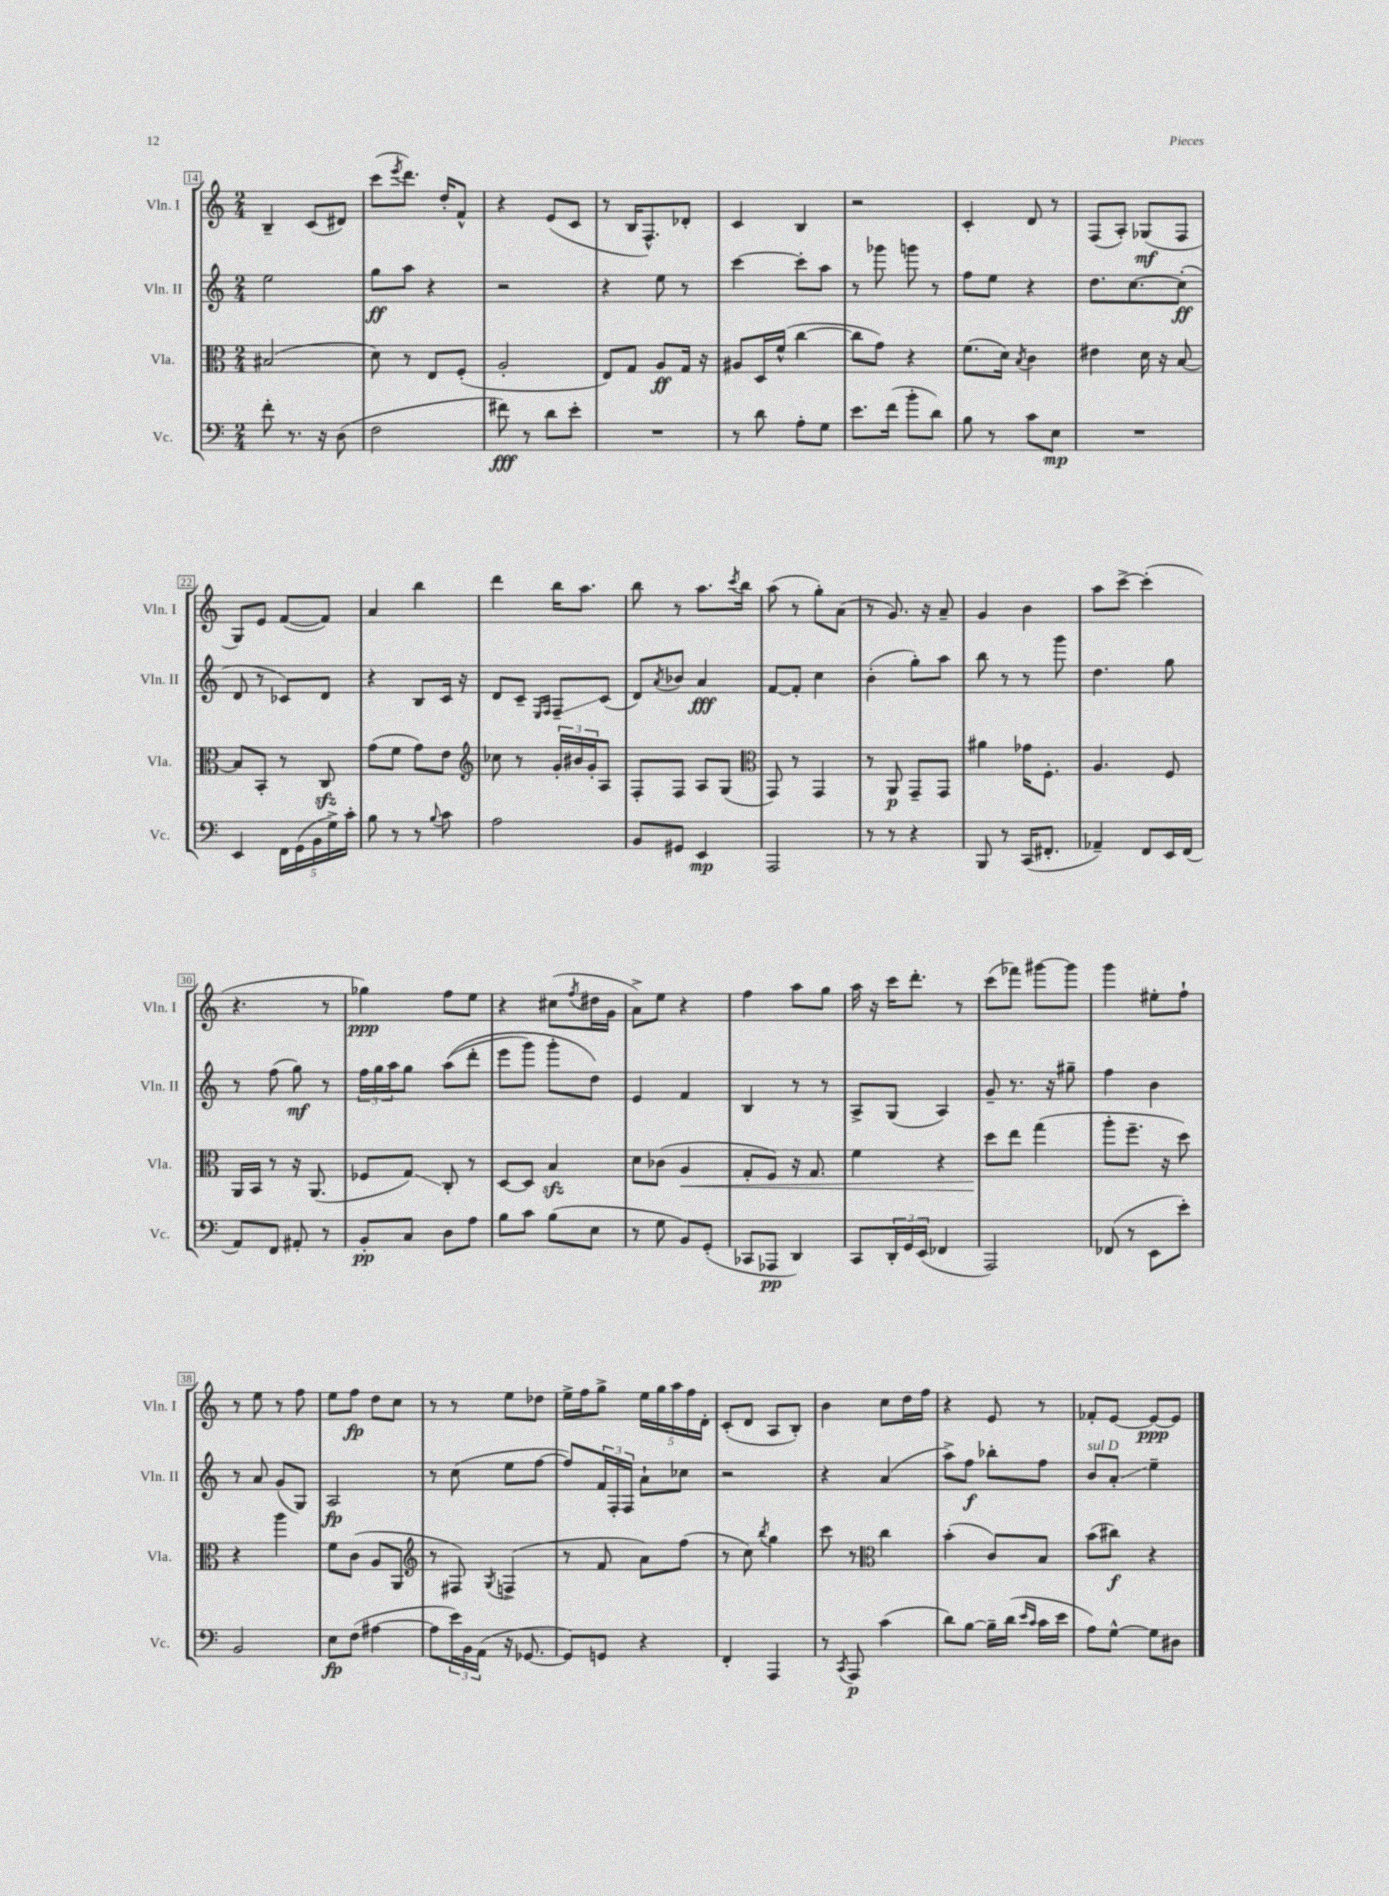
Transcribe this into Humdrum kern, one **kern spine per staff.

**kern	**kern	**kern	**kern
*staff4	*staff3	*staff2	*staff1
*clefF4	*clefC3	*clefG2	*clefG2
*k[]	*k[]	*k[]	*k[]
*M2/4	*M2/4	*M2/4	*M2/4
8f'\	(2B#/	2ee\	4B~/
8.r	.	.	.
.	.	.	(8c/L
16r	.	.	.
(8D\	.	.	8d#/J)
=	=	=	=
2F\	8d\)	8gg\L	(8ccc\L
.	.	.	8qeee/
.	8r	8aa\J	8.ddd\J)
.	8E/L	4r	.
.	.	.	16dd'/LK
.	(8F'/J	.	8f^^/J
=	=	=	=
8f#\)	2A'/	2r	4r
8r	.	.	.
8d\L	.	.	(8e/L
8e'\J	.	.	8c/J
=	=	=	=
2r	8E/L)	4r	8r
.	8G/J	.	16B/LK
.	.	.	8.F^^/)
.	8A/L	8ee\	.
.	16G/Jk	8r	8d-'/J
.	16r	.	.
=	=	=	=
8r	8A#/L	[4ccc\	4c/
8d\	16D/L	.	.
.	(16f^^/JJ	.	.
8A'\L	[4cc\	8ccc'\]L	4B/
8G\J	.	8aa\J	.
=	=	=	=
8.e\L	8cc\]L	8r	2r
.	8g\J)	8ggg-\	.
(16f\Jk	.	.	.
8b'\L	4r	8ggg\	.
8d\J)	.	8r	.
=	=	=	=
8B\	(8.f\L	8ff\L	4c'/
8r	.	8ee\J	.
.	16d\Jk)	.	.
.	8qB/	.	.
8c\L	4c\	4r	8d/
8E\J	.	.	8r
=	=	=	=
2r	4e#\	8.dd\L	(8F/L
.	.	.	8A'/J)
.	.	[8.cc\	.
.	16d\	.	(8G-/L
.	16r	.	.
.	[8B/	(8cc'\]J	8F/J
=	=	=	=
4EE/	8B/]L	8d/	8G/L)
.	8BB'/J	8r	8e/J
20FF\LL	8r	8c-/L)	([8f/L
(20GG\	.	.	.
20BB\	.	.	.
.	8C/	8d/J	8f/]J)
20G^\)	.	.	.
20c'\JJ	.	.	.
=	=	=	=
8B\	(8g\L	4r	4a/
8r	8f\J	.	.
8r	8g\L)	8B/L	4bb\
8qqB/	.	.	.
8c\	8e\J	16c/Jk	.
.	.	16r	.
=	=	=	=
*	*clefG2	*	*
2A\	8cc-\	8d/L	4ddd\
.	8r	8c~/J	.
.	.	16qqE/LL	.
.	.	16qqF/JJ	.
.	24g'/LL	8F~/L	16bb\LK
.	24b#/	.	.
.	.	.	8.aa\J
.	24g'/J	.	.
.	8A/J	(8c/J	.
=	=	=	=
8BB/L	8F'/L	8d/L)	8bb\
.	.	8qa/	.
8GG#/J	8F/J	8b-/J	8r
4EE/	8A/L	4a/	8.aa\L
.	(8G/J	.	.
.	.	.	8qccc/
.	.	.	16bb\Jk
=	=	=	=
*	*clefC3	*	*
2AAA/	8GG/)	[8f/L	(8aa\
.	8r	8f'/]J	8r
.	4GG/	4cc\	8gg'\L)
.	.	.	(8a\J
=	=	=	=
8r	8r	(4b'\	8r
8r	8AA/	.	8.g/)
4r	8GG~/L	8gg'\L)	.
.	.	.	16r
.	8GG/J	8aa\J	8a~/
=	=	=	=
8BBB/	4a#\	8bb\	4g/
8r	.	8r	.
(16CC/LK	16g-\LK	8r	4b\
8.FF#'/J	8.F'\J	.	.
.	.	8ggg\	.
=	=	=	=
4AA-~/)	4.A/	4.dd\	8aa\L
.	.	.	[8ccc^\J
8FF/L	.	.	(4ccc'\]
16EE/L	8F/	8gg\	.
(16FF/JJ	.	.	.
=	=	=	=
8AA/L)	16AA/LL	8r	4.r
.	16BB/JJ	.	.
8FF/J	8r	(8ff\	.
8AA#'/	16r	8gg\)	.
.	(8.AA/	.	.
8r	.	8r	8r
=	=	=	=
8BB'/L	8F-/L	24ff\LL	4gg-\)
.	.	24gg\	.
.	.	24aa\J	.
8C/J	8G/J)	8gg\J	.
8D\L	8C'/	&((8aa\L	8ff\L
8A\J	8r	8ddd'\J	8ee\J
=	=	=	=
8B\L	[8D/L	8eee\L	4r
8c\J	8D/]J	8ggg\J)	.
(8B\L	4B/	8ggg'\L	(8cc#\L
.	.	.	8qff/
8E\J	.	8dd\J&)	16dd#\L
.	.	.	16g\JJ
=	=	=	=
8r	8d\L	4e/	8a^\L)
8G\	(8c-\J	.	8ee\J
8BB/L)	4A/	4f/	4r
(8GG'/J	.	.	.
=	=	=	=
8CC-/L	8G'/L	4B/	4ff\
8AAA-/J	8F/J)	.	.
4DD/)	16r	8r	8aa\L
.	8.G/	.	.
.	.	8r	8gg\J
=	=	=	=
8CC/L	4f\	8A^/L	16aa\
.	.	.	16r
24DD'/L	.	(8G/J	16ccc\LK
24GG/	.	.	.
.	.	.	8.ddd'\J
(24EE/JJ	.	.	.
4FF-/	4r	4A/)	.
.	.	.	8r
=	=	=	=
2AAA/)	8dd\L	8g~/	(8ccc\L
.	8ee\J	8.r	8fff-\J)
.	(4gg\	.	[8ggg#\L
.	.	16r	.
.	.	8gg#~\	8ggg#\]J
=	=	=	=
(8FF-/	8aa'\L	4ff\	4ggg\
8r	8.ff~\J	.	.
8EE\L	.	4b\	8ee#'\L
.	16r	.	.
8e'\J)	8dd\)	.	8ff`\J
=	=	=	=
2BB/	4r	8r	8r
.	.	8a/	8ee\
.	4aa\	(8g/L	8r
.	.	8G/J)	8ff\
=	=	=	=
8E\L	8f\L	2A/	8ee\L
(8F\J	(8c\J	.	8ff\J
[4A#\	8A/L	.	8dd\L
.	8AA/J	.	8cc\J
=	=	=	=
*	*clefG2	*	*
8A#\]L	8r	8r	8r
24e\L)	8F#/)	(8cc\	8r
24BB\	.	.	.
(24AA\JJ	.	.	.
.	8qG/	.	.
16r	(4F^/	8ee\L	8ee\L
[8.GG-/	.	.	.
.	.	[8ff\J	8dd-\J
=	=	=	=
8GG-/]L)	8r	8ff/]L)	16ee^\LL
.	.	.	16ff\J
8GG/J	8f/	24f/L	8gg^\J
.	.	24F'/	.
.	.	24F/JJ	.
4r	8a\L)	8a`\L	20ee\LL
.	.	.	20gg\
.	.	.	20aa\
.	(8ff\J	8cc-\J	.
.	.	.	20ff\
.	.	.	20d'\JJ
=	=	=	=
4FF'/	8r	2r	(8c'/L
.	8cc\)	.	8d/J
.	8qbb/	.	.
4AAA/	4gg\	.	8A/L
.	.	.	8B'/J)
=	=	=	=
8r	8ccc\	4r	4b\
8qCC/	.	.	.
8AAA/	8r	.	.
*	*clefC3	*	*
(4c\	4cc\	(4a/	8cc\L
.	.	.	16dd\L
.	.	.	16ff\JJ
=	=	=	=
8d\L)	(4b'\	8aa^\L)	4r
[8B\J	.	8ff\J	.
16B~\]LL	8c/L)	8bb-'\L	8e/
(16d\JJ	.	.	.
16qqe/LL	.	.	.
16qqc/JJ	.	.	.
16c\LL	8B/J	8ff\J	8r
16e\JJ	.	.	.
=	=	=	=
8A\L)	(8b\L	8b/L	8f-'/L
[8G^^\J	8cc#\J)	8a'/J	[8e/J
8G\]L	4r	4ee~\	8e/_L
8D#\J	.	.	8e/]J
==	==	==	==
*-	*-	*-	*-
